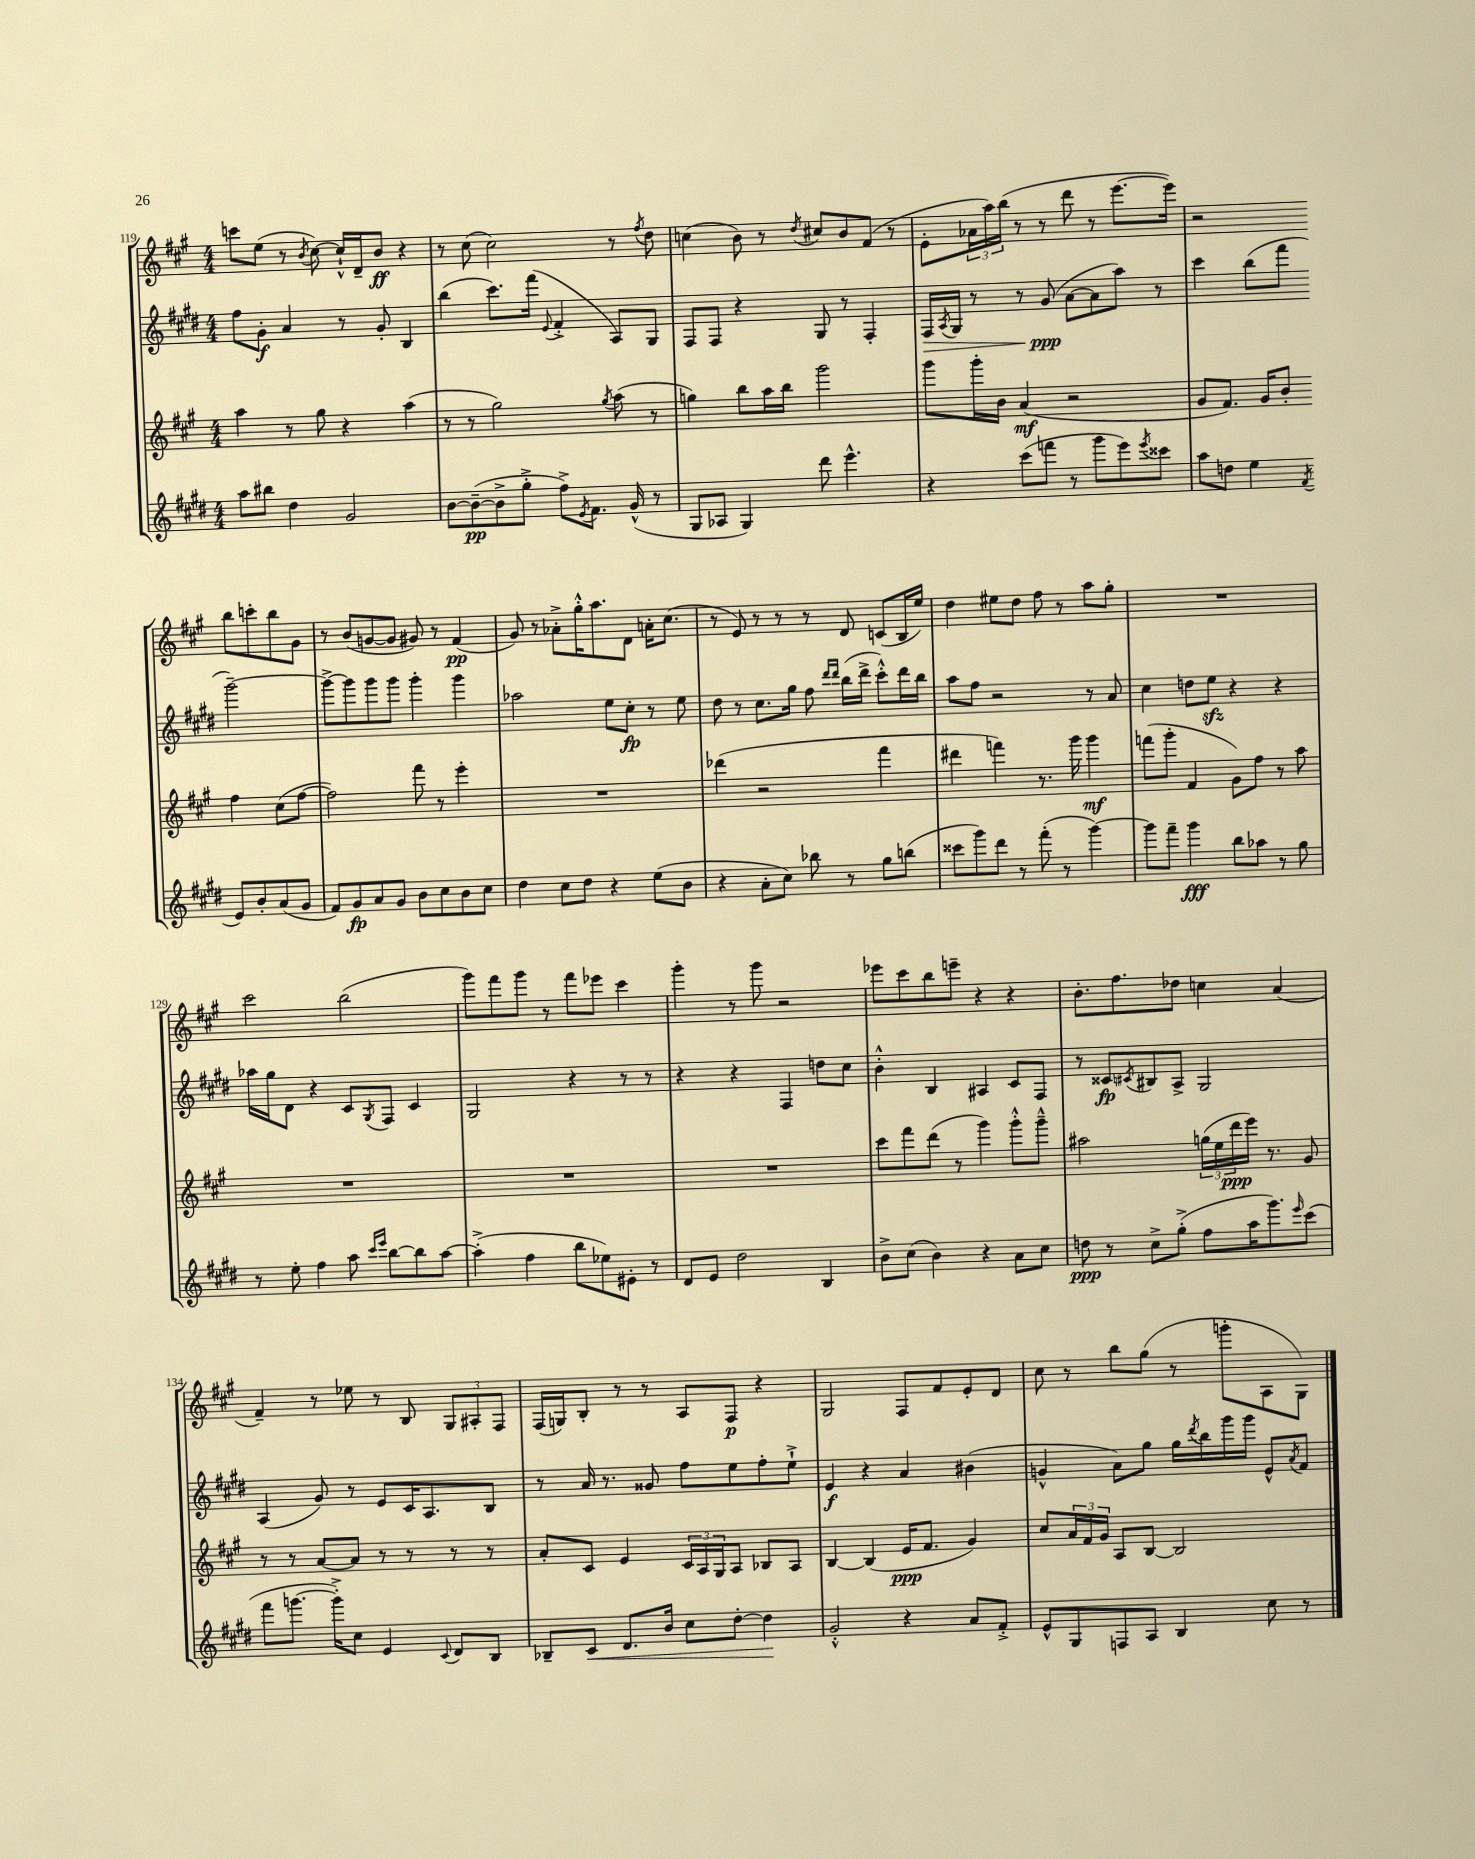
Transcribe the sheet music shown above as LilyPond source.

<<
\new StaffGroup <<
\new Staff = "s0" {
    \clef treble \key a \major \numericTimeSignature \time 4/4
    c'''8 e''8( r8 \acciaccatura { b'8 } cis''8~) cis''16-!-^ d'16-- b'8\ff r4 |
    r8 cis''8( cis''2) r8 \acciaccatura { fis''8 } d''8 |
    c''4( b'8) r8 \acciaccatura { d''8 } cis''8 b'8 fis'8( r8 |
    e'8-. \tuplet 3/2 { aes'16 a''16) b''16( } r8 r8 d'''8 r8 e'''8.~ e'''16) |
    r2 b''8 c'''8-. b''8 gis'8 |
    r8 b'8( g'8~ g'8 gis'8) r8 fis'4\pp( |
    gis'8) r8 aes'8-.-> gis''16-.-^ a''8. d'8 a'16-. cis''8.( |
    r8 e'8) r8 r8 r8 d'8 c'8( b16 e''16) |
    d''4 eis''8 d''8 fis''8 r8 a''8 gis''8-. |
    R1 |
    cis'''2 b''2( |
    gis'''8) fis'''8 gis'''8 r8 fis'''8 ees'''8 cis'''4 |
    gis'''4-. r8 gis'''8 r2 |
    ees'''8 cis'''8 b''8 e'''8-- r4 r4 |
    b'8.-. fis''8. des''8 c''4 a'4( |
    fis'4--) r8 ees''8 r8 b8 \tuplet 3/2 { gis8 ais8-. fis8 } |
    fis16( g16) b8-. r8 r8 a8 fis8\p r4 |
    gis2 fis8 fis'8 e'8-. d'8 |
    cis''8 r8 b''8 gis''8( r8 g'''8-. a8 gis8) \bar "|." |
}
\new Staff = "s1" {
    \clef treble \key e \major \numericTimeSignature \time 4/4
    fis''8 gis'8-.\f a'4 r8 gis'8-. b4 |
    b''4( cis'''8.) fis'''16( \appoggiatura { e'8 } fis'4-.-> a8) gis8 |
    fis8 fis8 r4 gis8 r8 fis4-. |
    fis16\> \acciaccatura { a8 } gis16 r8 r8 gis'8\ppp\!( a'8~ a'8 a''8) r8 |
    cis'''4 b''8( fis'''8 gis'''2~--) |
    gis'''8~-> gis'''8 gis'''8 gis'''8 gis'''4-. gis'''4 |
    aes''2 e''8 cis''8-.\fp r8 e''8 |
    dis''8 r8 cis''8. gis''16 fis''8 \grace { dis'''16 dis'''16 } b''16( dis'''16-> cis'''8-.-^) dis'''16 b''16 |
    a''8 fis''8 r2 r8 a'8 |
    cis''4 d''8 e''8\sfz r4 r4 |
    aes''16 gis''16 dis'8 r4 cis'8 \acciaccatura { gis8 } fis8 cis'4 |
    gis2 r4 r8 r8 |
    r4 r4 fis4 d''8 cis''8 |
    b'4-.-^ b4 ais4 cis'8 fis8 |
    r8 cisis'8\fp \acciaccatura { cis'8 } bis8 a8-> gis2 |
    a4( gis'8) r8 e'8 cis'16 a8. b8 |
    r8 a'16 r8. gisis'8 fis''8 e''8 fis''8-. e''8-!-> |
    e'4\f r4 a'4 bis'4( |
    g'4-^ a'8) gis''8 gis''16 \acciaccatura { dis'''8 } b''16 gis'''16 gis'''16 e'8-^ \acciaccatura { a'8 } fis'8 \bar "|." |
}
\new Staff = "s2" {
    \clef treble \key a \major \numericTimeSignature \time 4/4
    a''4 r8 gis''8 r4 a''4( |
    r8 r8 gis''2) \acciaccatura { gis''8 } a''8( r8 |
    g''4) b''8 a''16 b''16 gis'''2 |
    gis'''8 gis'''16-. b'16 a'4\mf( r2 |
    gis'8 fis'8.) gis'16 b'8-. fis''4 cis''8( fis''8~ |
    fis''2) fis'''8 r8 e'''4-. |
    R1 |
    des'''4( r2 fis'''4 |
    dis'''4 f'''4) r8. gis'''16 gis'''4\mf |
    f'''8( gis'''8-. fis'4 gis'8) fis''8 r8 a''8 |
    R1 |
    R1 |
    R1 |
    cis'''8 fis'''8 d'''8( r8 gis'''4) gis'''8-.-^ gis'''8---^ |
    ais''2 \tuplet 3/2 { g''16( e''16 d'''16\ppp } e'''16) r8. gis'8 |
    r8 r8 a'8~ a'8 r8 r8 r8 r8 |
    a'8-. cis'8 e'4 \tuplet 3/2 { cis'16 a16 gis16 } a8 bes8 a8 |
    b4~ b4( e'16\ppp fis'8. gis'4) |
    cis''8 \tuplet 3/2 { a'16 fis'16 gis'16 } a8 b8~ b2 \bar "|." |
}
\new Staff = "s3" {
    \clef treble \key e \major \numericTimeSignature \time 4/4
    a''8 bis''8 dis''4 gis'2 |
    b'8~ b'8~--\pp( b'8-> gis''8-.-> fis''8->) \acciaccatura { e'8 } fis'8. gis'16-^( r8 |
    gis8 aes8 gis4) dis'''8 e'''4.-^ |
    r4 cis'''8( f'''8 r8 gis'''8 e'''8) \acciaccatura { e'''8 } cisis'''8 |
    a''8 d''8 e''4 \acciaccatura { fis'8 } e'8 b'8-. a'8( gis'8 |
    fis'8) gis'8\fp a'8 gis'8 b'8 cis''8 b'8 cis''8 |
    dis''4 cis''8 dis''8 r4 e''8( b'8 |
    r4 a'8-. cis''8) bes''8 r8 gis''8 b''8( |
    cisis'''8 gis'''8) dis'''8 r8 fis'''8-.( r8 gis'''4~) |
    gis'''8 fis'''8-- gis'''4\fff b''8 aes''8 r8 gis''8 |
    r8 e''8-. fis''4 a''8 \grace { cis'''16 e'''16 } b''8~ b''8 a''8~ |
    a''4-.->( fis''4 b''8 ees''8) eis'8-. r8 |
    dis'8 e'8 dis''2 b4 |
    b'8-> cis''8( b'4) r4 a'8 cis''8 |
    d''8\ppp r8 cis''8-> gis''8-.->( fis''8 a''16 gis'''8.) \grace { e'''16 } cis'''8( |
    fis'''8 g'''8.~ g'''16-.->) cis''8 e'4 \appoggiatura { cis'8 } dis'8 b8 |
    bes8-- cis'8\< dis'8. b'16 cis''8 dis''8~-. dis''4\! |
    gis'2-.-^ r4 a'8 fis'8-.-> |
    e'8-^ gis8 f8 a8 b4 cis''8 r8 \bar "|." |
}
>>
>>
\layout { \context { \Score currentBarNumber = #119 } }
